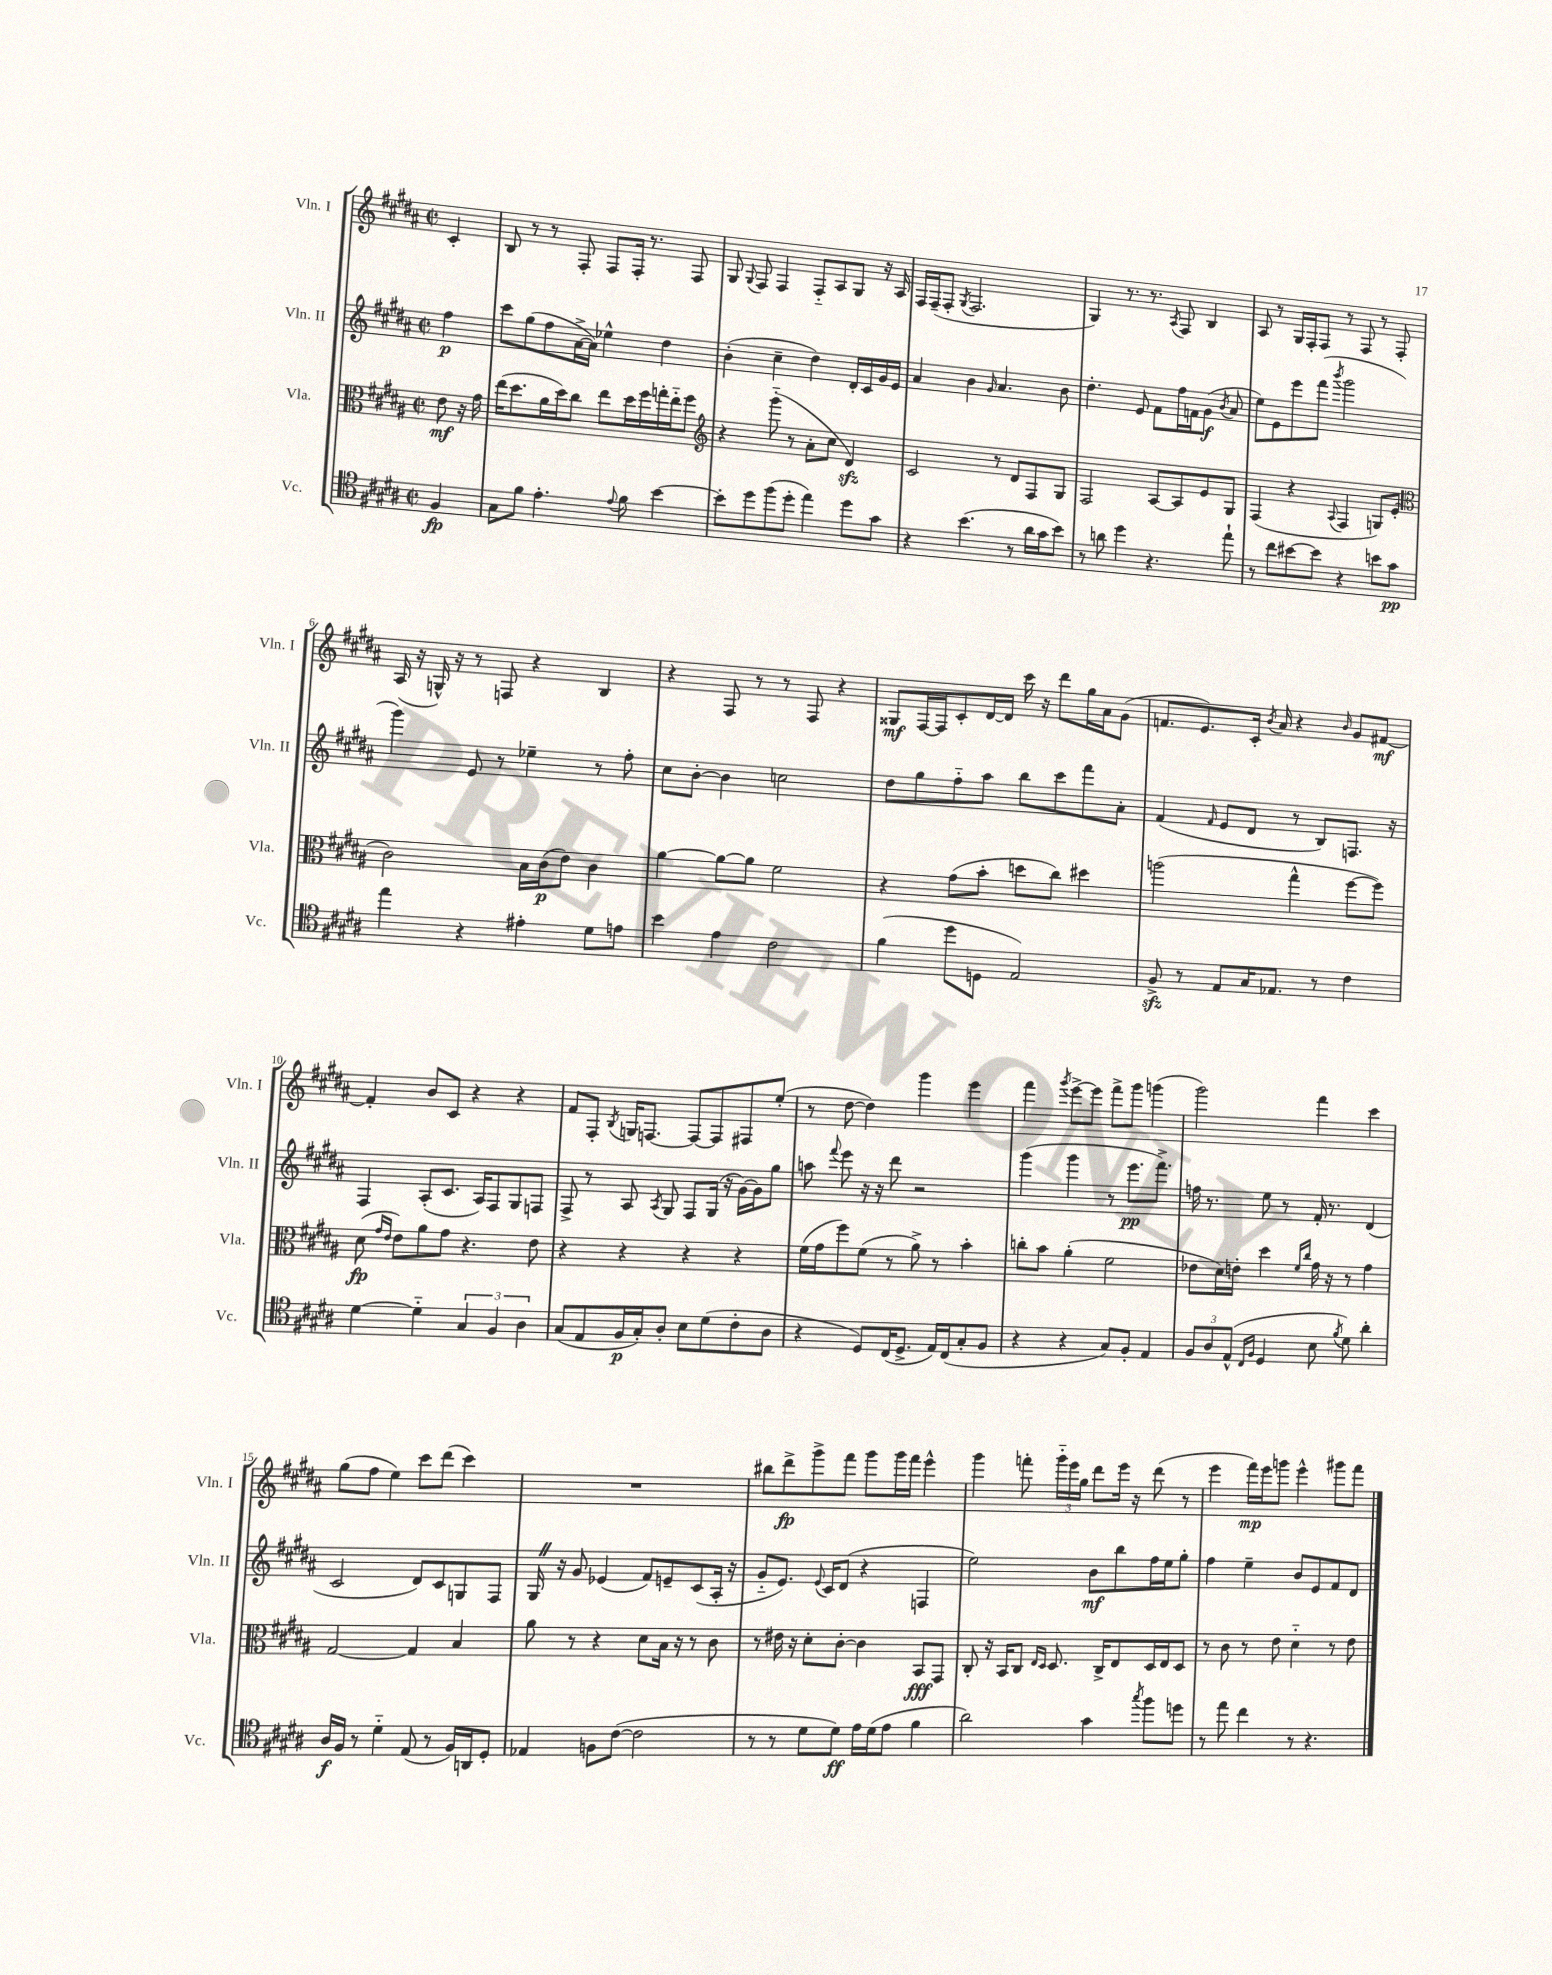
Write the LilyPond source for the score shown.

<<
\new StaffGroup <<
\new Staff = "s0" \with { instrumentName = "Vln. I" shortInstrumentName = "Vln. I" } {
    \clef treble \key b \major \defaultTimeSignature \time 2/2 \partial 4
    \autoBeamOff cis'4-. |
    b8 r8 r8 fis8-. fis8[ fis16]-. r8. fis8 |
    gis8 \appoggiatura { gis8 } fis8 fis4 fis8[-_ ais8 gis8] r16 ais16 |
    fis16[ fis16--( fis8]-. \acciaccatura { gis8 } fis2. |
    gis4) r8. r8. \acciaccatura { ais8 } fis8 b4 |
    ais8 r8 gis16[ fis16-. fis8] r8 fis8 r8 fis8-. |
    ais16( r16 g16-^) r16 r8 f8 r4 b4 |
    r4 fis8 r8 r8 fis8 r4 |
    gisis8[\mf fis16~ fis16 cis'8-. dis'16~ dis'16] cis'''16 r16 dis'''8[ gis''16 ais'16 gis'8]( |
    f'8.[ e'8.) cis'16]-. \acciaccatura { b'8 } ais'16 r4 \grace { b'16 } gis'8[ fis'8]~\mf |
    fis'4-. b'8[ cis'8] r4 r4 |
    fis'8[ fis8]-. \acciaccatura { b8 } g16[ f8.]~ f8[~ f8 fis8 e''8]-.( |
    r8 dis''8~ dis''4) gis'''4 e'''4 |
    fis'''4 \acciaccatura { gis'''8 } e'''8[~-> e'''8] fis'''8[-> gis'''8] g'''4( |
    gis'''2) fis'''4 cis'''4 |
    gis''8[( fis''8] e''4) cis'''8[ dis'''8]( cis'''4) |
    R1 |
    bis''8[ dis'''8->\fp gis'''8-> fis'''8] gis'''8[ gis'''16 fis'''16] e'''4-^ |
    gis'''4 f'''8-. \tuplet 3/2 { gis'''16[-_ e'''16 gis''16] } dis'''8[ e'''16] r16 dis'''8( r8 |
    e'''4 fis'''16[\mp) e'''16 g'''8] e'''4-^ gis'''8[ fis'''8] \bar "|." |
}
\new Staff = "s1" \with { instrumentName = "Vln. II" shortInstrumentName = "Vln. II" } {
    \clef treble \key b \major \defaultTimeSignature \time 2/2 \partial 4
    \autoBeamOff fis''4\p |
    cis'''8[ gis''8( fis''8 ais'16~-> ais'16]) ees''4-^ dis''4 |
    b'4-.( cis''4-- dis''4) dis'16[-. cis'16 gis'16 e'16] |
    ais'4 b'4 \grace { gis'16 } ais'4. b'8 |
    dis''4.-. e'8 fis'8[ fis''16 f'16 gis'8]\f( \acciaccatura { b'8 } ais'8 |
    e''8[) e'8 e'''8 fis'''8]( \acciaccatura { b'''8 } gis'''2 |
    gis'''4) e'8 r8 ees''4-- r8 fis''8-. |
    cis''8[ b'8]~-. b'4 c''2 |
    dis''8[ gis''8 fis''8-_ ais''8] b''8[ cis'''8 fis'''8 ais'8]-. |
    fis'4( \grace { fis'16 } e'8[ dis'8] r8 b8[) f8.] r16 |
    fis4 ais8[-.( cis'8.] ais16[) fis8 gis8 f8] |
    fis8-> r8 ais8 \acciaccatura { ais8 } gis8 fis8[ gis16]( r16 gis'16[~) gis'16 gis''8] |
    a''8 \appoggiatura { fis'''8 } e'''8 r16 r16 dis'''8 r2 |
    gis'''4( gis'''4 r8 e'''8.[\pp fis'''8.]->) |
    f''16 r8. e''8 r8 fis'16-. r8. dis'4( |
    cis'2 dis'8[) cis'8 g8 fis8] |
    gis16 \once \override BreathingSign.text = \markup { \musicglyph "scripts.caesura.straight" } \breathe r16 gis'8 ees'4( fis'8[) e'8-- cis'8( ais16]-. r16 |
    gis'8[-_ e'8.]) \appoggiatura { e'8 } cis'16[ dis'8]( r4 f4 |
    e''2) b'8[\mf b''8 fis''16 e''16 gis''8]-. |
    fis''4 e''4-- b'8[ e'8 fis'8 dis'8] \bar "|." |
}
\new Staff = "s2" \with { instrumentName = "Vla." shortInstrumentName = "Vla." } {
    \clef alto \key b \major \defaultTimeSignature \time 2/2 \partial 4
    \autoBeamOff e'8\mf r16 gis'16 |
    e''16[( dis''8. ais'16 dis''16) cis''8] e''8[ dis''16 fis''16 g''16-. e''16-_ fis''8] |
    \clef treble r4 gis'''8-_( r8 ais'8[-. cis''8] dis'4\sfz) |
    cis'2 r8 dis'8[ fis8 gis8] |
    fis2 ais8[~ ais8 e'8 gis8] |
    fis4( r4 \appoggiatura { ais8 } fis4 g8[) e'8]-.( |
    \clef alto cis'2) b16[ cis'16\p( e'8]) cis'4 |
    ais'4~ ais'8[~ ais'8] fis'2 |
    r4 gis'8[( b'8]-. d''8[ cis''8]) dis''4 |
    a''2( gis''4-^ fis''8[~ fis''8]) |
    dis'8\fp( \grace { gis'16[ e'16] } e'8[) ais'8 gis'8] r4. e'8 |
    r4 r4 r4 r4 |
    fis'16[( gis'16 fis''8) fis'8]( r8 ais'8->) r8 b'4-. |
    c''8[-. b'8] ais'4-.( fis'2 |
    ees'8[ dis'16) e'16]-. dis''4 \grace { fis'16[ cis''16] } gis'16 r16 r8 gis'4 |
    gis2~ gis4 b4 |
    ais'8 r8 r4 dis'8[ b16] r16 r8 cis'8 |
    r8 eis'16 r16 dis'8[-. cis'8]~-. cis'4 b,8[\fff gis,8] |
    cis8-. r16 b,16[ cis8] \grace { e16[ dis16] } dis8. cis16[-> e8 dis16 e16 dis8] |
    r8 cis'8 r8 e'8 dis'4-_ r8 e'8 \bar "|." |
}
\new Staff = "s3" \with { instrumentName = "Vc." shortInstrumentName = "Vc." } {
    \clef tenor \key b \major \defaultTimeSignature \time 2/2 \partial 4
    \autoBeamOff fis4\fp |
    gis8[ fis'8] e'4.-. \appoggiatura { e'8 } fis'8 b'4~ |
    b'8[-. dis''8 fis''8( dis''8]-. e''4) dis''8[ gis'8] |
    r4 b'4.( r8 ais'16[ gis'16 b'8]) |
    r8 a'8 dis''4 r4. e''8-! |
    r8 cis''8[ bis'8~ bis'8] r4 b'8[ gis'8]\pp |
    e''4 r4 eis'4-. dis'8[ e'8] |
    b'4 e'4 cis'2 |
    fis'4( dis''8[ d8] e2) |
    fis8->\sfz r8 e8[ gis16 ees8.] r8 cis'4 |
    dis'4~ dis'4-_ \tuplet 3/2 { gis4 fis4 ais4 } |
    gis8[( e8 fis16\p gis16-.) ais8]-. b8[ dis'8( cis'8-. ais8] |
    r4 dis8[) cis16( dis8.]-> e16[) cis16( gis8-. fis8] |
    r4 r4 gis8[) fis8]-. e4 |
    \tuplet 3/2 { fis8[ ais8 e8]-^( } \grace { cis16[ fis16] } dis4 b8 \acciaccatura { fis'8 } dis'8) ais'4-. |
    ais16[\f fis16] r8 dis'4-_ e8( r8 fis16[) a,16 dis8]-. |
    ees4 f8[ cis'8]~( cis'2 |
    r8 r8 dis'8[ dis'8]\ff) e'16[ dis'16( e'8] fis'4 |
    ais'2) gis'4 \acciaccatura { gis''8 } fis''8[ d''8] |
    r8 e''8 cis''4 r8 r4. \bar "|." |
}
>>
>>
